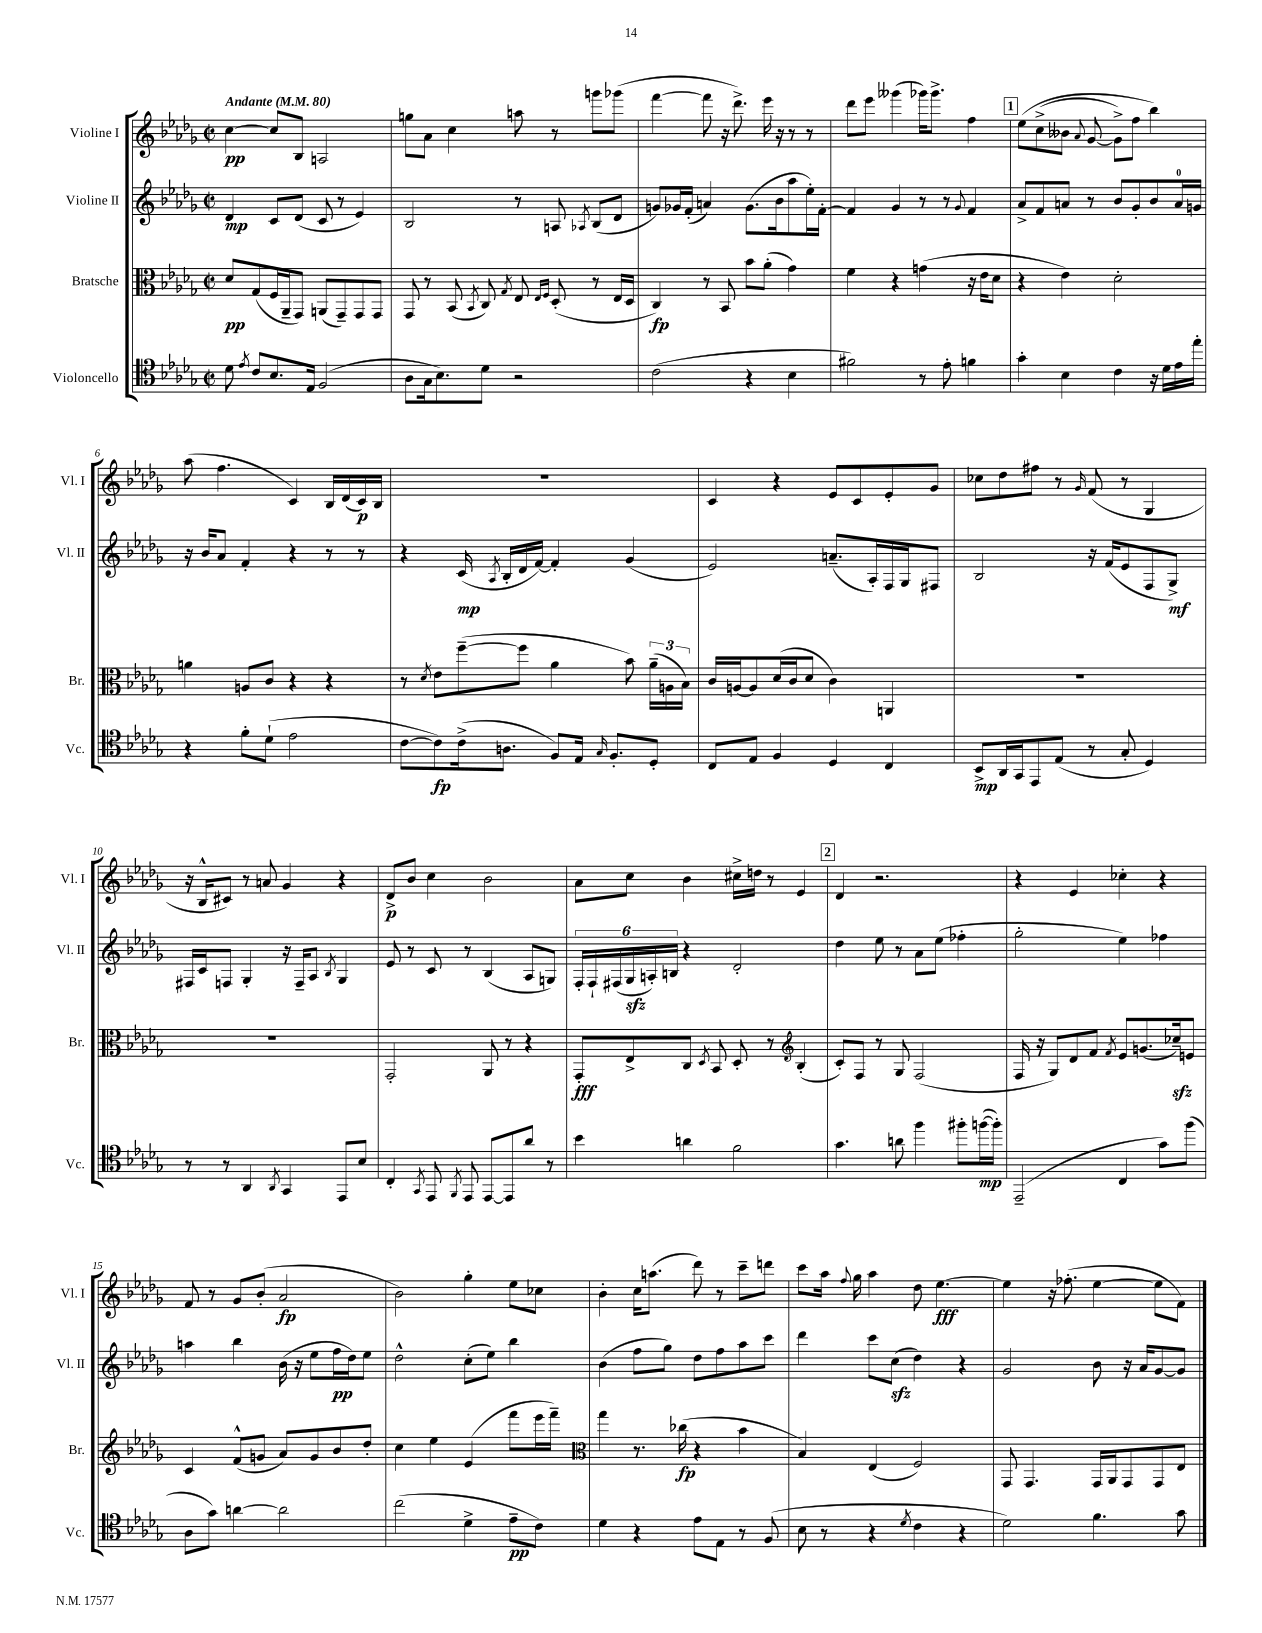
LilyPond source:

<<
\new StaffGroup <<
\new Staff = "s0" \with { instrumentName = "Violine I" shortInstrumentName = "Vl. I" } {
    \clef treble \key des \major \defaultTimeSignature \time 2/2 \tempo "Andante" 4 = 80
    \autoBeamOff c''4~\pp c''8[ bes8] a2 |
    g''8[ aes'8] c''4 a''8 r8 g'''8[ ges'''8]( |
    f'''4~ f'''8 r16 des'''8.->) ees'''16 r16 r8 r8 |
    des'''8[ ees'''8] geses'''4( ges'''16[) ges'''8.]-> f''4 |
    \mark \markup { \box "1" } ees''8[\( c''8->( beses'8] \appoggiatura { aes'8 } ges'8~ ges'8[->) f''8] bes''4\) |
    aes''8( f''4. c'4) bes16[ des'16( c'16\p) bes16] |
    R1 |
    c'4 r4 ees'8[ c'8 ees'8-. ges'8] |
    ces''8[ des''8 fis''8] r8 \grace { ges'16 } f'8( r8 ges4 |
    r16 bes16[-^ cis'8]) r8 a'8 ges'4 r4 |
    des'8[->\p bes'8] c''4 bes'2 |
    aes'8[ c''8] bes'4 cis''16[-> d''16] r8 ees'4 |
    \mark \markup { \box "2" } des'4 r2. |
    r4 ees'4 ces''4-. r4 |
    f'8 r8 ges'8[ bes'8]-.( aes'2\fp |
    bes'2) ges''4-. ees''8[ ces''8] |
    bes'4-. c''16[ a''8.]( des'''8) r8 c'''8[-- d'''8] |
    c'''8[ aes''16] \appoggiatura { f''8 } ges''16 aes''4 des''8 ees''4.~\fff |
    ees''4 r16 fes''8.-.( ees''4~ ees''8[ f'8]) \bar "|." |
}
\new Staff = "s1" \with { instrumentName = "Violine II" shortInstrumentName = "Vl. II" } {
    \clef treble \key des \major \defaultTimeSignature \time 2/2
    \autoBeamOff des'4\mp c'8[ des'8]( c'8 r8 ees'4) |
    bes2 r8 a8 \acciaccatura { aes8 } bes8[( des'8] |
    g'8[) ges'16 f'16]-.( a'4) ges'8.[( bes'16 aes''8 ees''16-.) f'16]~-. |
    f'4 ges'4 r8 r8 \appoggiatura { ges'8 } f'4 |
    \mark \markup { \box "1" } aes'8[-> f'8 a'8] r8 bes'8[ ges'8-. bes'8 a'16-0 g'16] |
    r16 bes'16[ aes'8] f'4-. r4 r8 r8 |
    r4 c'16\mp( \acciaccatura { aes8 } bes16[-. des'16 f'16]~) f'4-. ges'4( |
    ees'2) a'8.[--( aes16-.) f16 ges16 fis8] |
    bes2 r16 f'16[( ees'8 f8 ges8]->\mf) |
    fis16[ c'16 f8] ges4-. r16 f16[-- aes8] \acciaccatura { bes8 } ges4 |
    ees'8 r8 c'8 r8 bes4( aes8[ g8]) |
    \tuplet 6/4 { f16[-. f16-! fis16( ges16\sfz a16-.) b16] } r4 des'2-. |
    \mark \markup { \box "2" } des''4 ees''8 r8 aes'8[ ees''8]( fes''4-. |
    ges''2-. ees''4) fes''4 |
    a''4 bes''4 bes'16( r16 ees''8[ f''16\pp des''16) ees''8] |
    des''2-^ c''8[-.( ees''8]) bes''4 |
    bes'4( f''8[ ges''8]) des''8[ f''8 aes''8 c'''8] |
    des'''4 c'''8[ c''8]\sfz( des''4) r4 |
    ges'2 bes'8 r16 aes'16[ ges'8~ ges'8] \bar "|." |
}
\new Staff = "s2" \with { instrumentName = "Bratsche" shortInstrumentName = "Br." } {
    \clef alto \key des \major \defaultTimeSignature \time 2/2
    \autoBeamOff des'8[\pp ges8( f16 aes,16-- ges,8]) a,8[( ges,8--) ges,8 ges,8] |
    ges,8 r8 bes,8( \acciaccatura { bes,8 } c8) \acciaccatura { ges8 } ees8 \grace { ees16[ f16] } des8-.( r8 ees16[ des16] |
    c4\fp) r8 bes,8 bes'8[ aes'8]-.( ges'4) |
    f'4 r4 g'4( r16 ees'16[ des'8] |
    \mark \markup { \box "1" } r4 ees'4) des'2-. |
    a'4 a8[ c'8] r4 r4 |
    r8 \acciaccatura { des'8 } ees'8[ f''8~--( f''8] aes'4 bes'8) \tuplet 3/2 { aes'16[--( a16 bes16]) } |
    c'16[ a16~ a8 des'16( c'16 des'8] c'4) a,4 |
    R1 |
    R1 |
    ges,2-. aes,8 r8 r4 |
    ges,8[-.\fff ees8-> c8] \acciaccatura { des8 } bes,8 des8-. r8 \clef treble bes4-.( |
    \mark \markup { \box "2" } c'8[-.) f8] r8 ges8 f2( |
    f16 r16 ges8[) des'8 f'8] \acciaccatura { f'8 } ees'8[ g'8.( ces''16--\sfz) e'8] |
    c'4 f'8[-^( g'8] aes'8[) g'8 bes'8 des''8]-. |
    c''4 ees''4 ees'4( f'''8[ ees'''16 f'''16]--) |
    \clef alto ges''4 r8. ces''16\fp( r4 bes'4 |
    bes4) ees4( f2) |
    ges,8 ges,4. ges,16[ aes,16 ges,8 ges,8 ees8] \bar "|." |
}
\new Staff = "s3" \with { instrumentName = "Violoncello" shortInstrumentName = "Vc." } {
    \clef tenor \key des \major \defaultTimeSignature \time 2/2
    \autoBeamOff des'8 \acciaccatura { ees'8 } c'8[ bes8. ees16] f2( |
    aes8[ ges16 bes8.) des'8] r2 |
    c'2( r4 bes4 |
    fis'2) r8 ees'8-. f'4 |
    \mark \markup { \box "1" } ges'4-. bes4 c'4 r16 des'16[ ees'16 ees''16]-. |
    r4 f'8[-. des'8]-!( ees'2 |
    c'8[~ c'8\fp) c'16->( a8.] f8[) ees16] \grace { ges16 } f8.[-. des8]-. |
    c8[ ees8] f4 des4 c4 |
    bes,8[->\mp aes,16 ges,16 ees,8 ees8]( r8 ges8-. des4) |
    r8 r8 aes,4 \acciaccatura { aes,8 } ges,4 ees,8[ bes8] |
    c4-. \acciaccatura { ges,8 } ees,8 \acciaccatura { f,8 } ees,8 ees,8[~ ees,8 aes'8] r8 |
    bes'4 a'4 f'2 |
    \mark \markup { \box "2" } ges'4. a'8 f''4 fis''8[-. f''16~\mp( f''16]-.) |
    ees,2--( c4 ges'8[) f''8]( |
    aes8[ ges'8]) a'4~ a'2 |
    c''2( des'4-> ees'8[--\pp c'8]) |
    des'4 r4 ees'8[ ees8] r8 f8( |
    bes8 r8 r4 \acciaccatura { des'8 } c'4 r4 |
    des'2) f'4. ges'8 \bar "|." |
}
>>
>>
